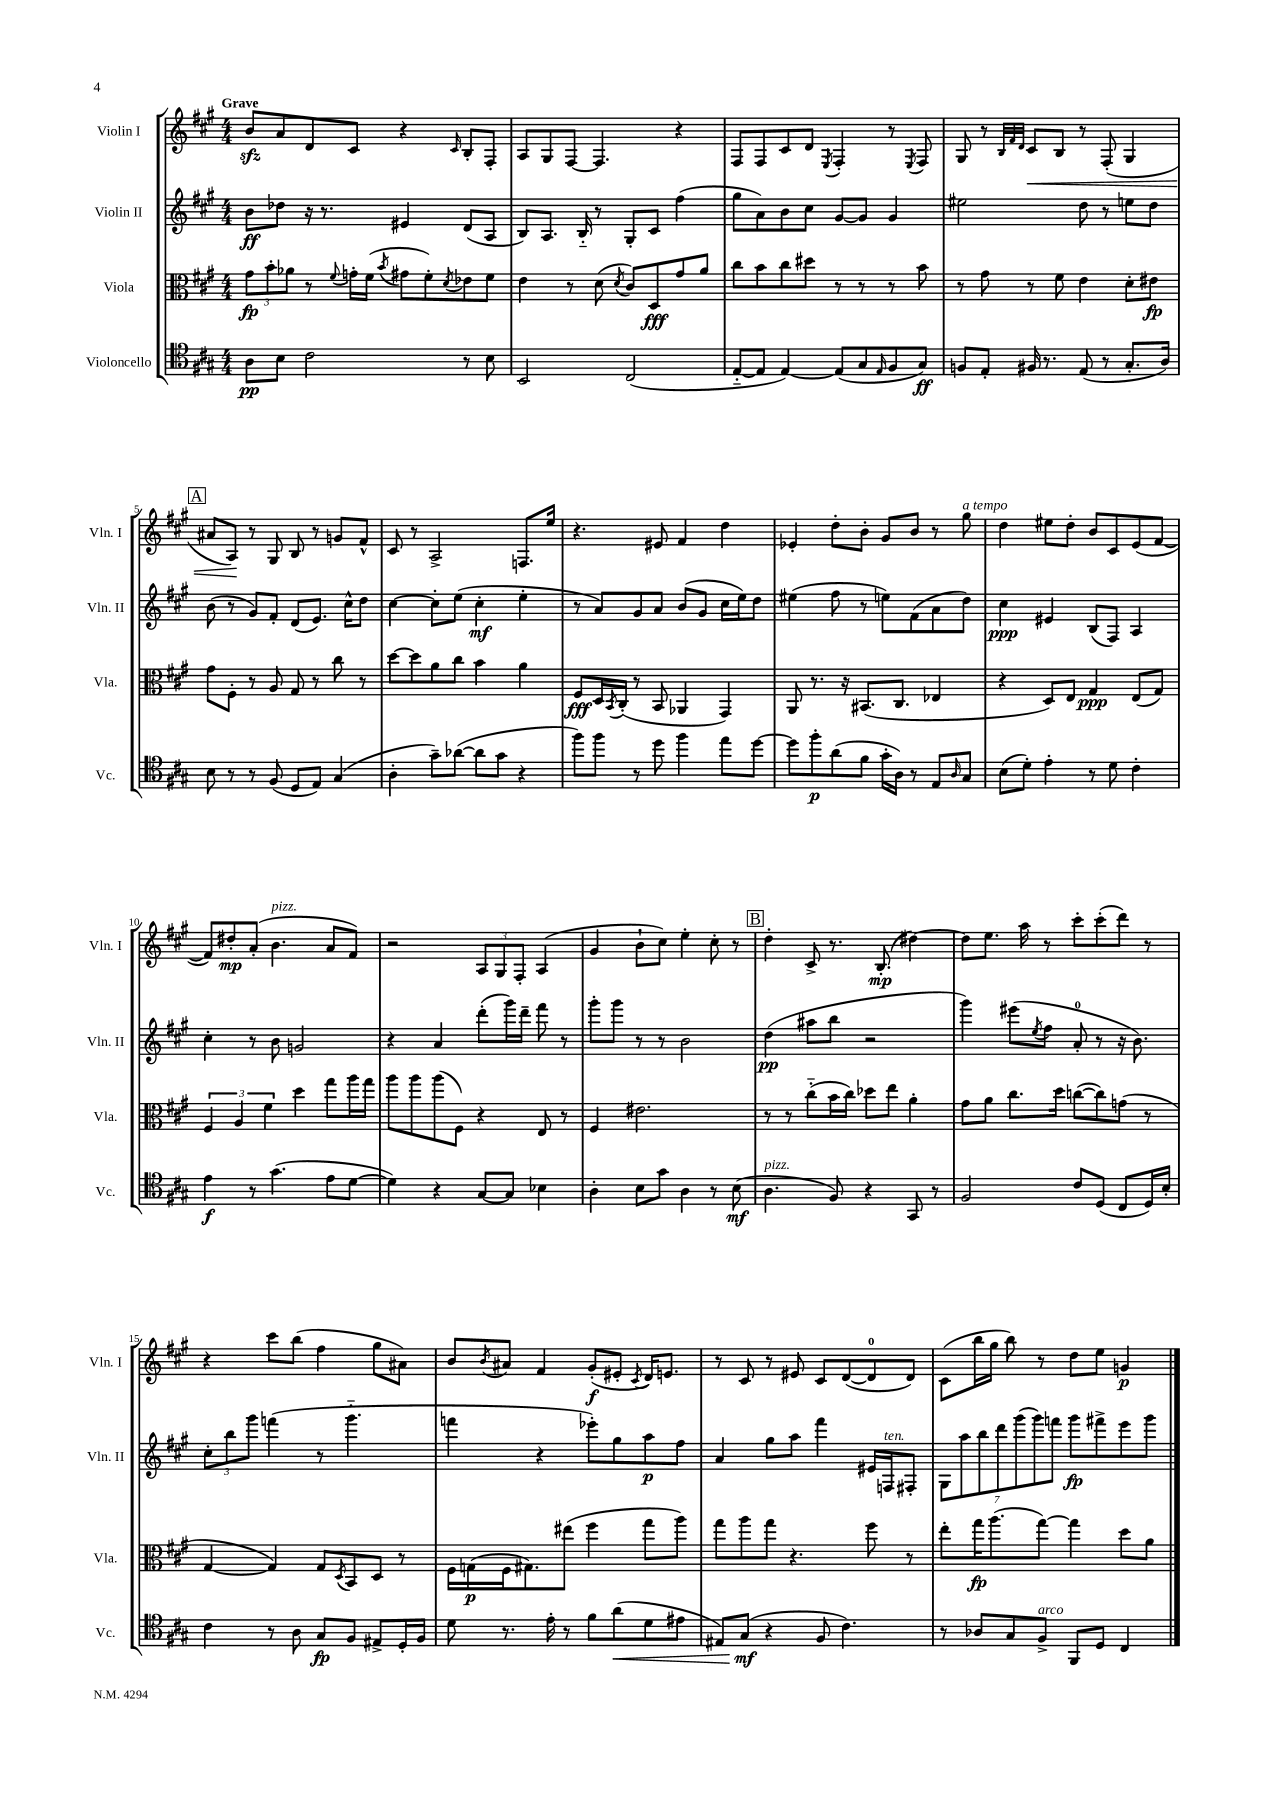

**kern	**kern	**kern	**kern
*staff4	*staff3	*staff2	*staff1
*clefC4	*clefC3	*clefG2	*clefG2
*k[f#c#g#]	*k[f#c#g#]	*k[f#c#g#]	*k[f#c#g#]
*M4/4	*M4/4	*M4/4	*M4/4
8A\L	12g#\L	8b\L	8b/L
.	12b'\	.	.
8B\J	.	8dd-\J	8a/
.	12a-\J	.	.
2c#\	8r	16r	8d/
.	.	8.r	.
.	8qqf#/	.	.
.	16g'\LL	.	8c#/J
.	(16f#\JJ	.	.
.	8qb/	.	.
.	8g#\L	4e#/	4r
.	8f#'\)	.	.
.	8qd/	.	16qqc#/
8r	8e-\	(8d/L	8B'/L
8B\	8f#\J	8A/J	8F#'/J
=	=	=	=
2BB/	4e\	8B/L)	8A/L
.	.	8.A/J	8G#/
.	8r	.	[8F#/J
.	.	16B'~/	.
.	(8d\	8r	4.F#/]
.	8qd/	.	.
(2C#/	8c#/L)	8G#'/L	.
.	8D/	8c#/J	.
.	8g#/	(4ff#\	4r
.	8a/J	.	.
=	=	=	=
[8E'~/L	8cc#\L	8gg#\L	8F#/L
8E/]J	8b\	8a\)	8F#/
[4E/)	8cc#\	8b\	8c#/
.	8dd#\J	8cc#\J	8d/J
.	.	.	8qE/
(8E/]L	8r	[8g#/L	4F#'/
8G#/	8r	8g#/]J	.
16qqE/	.	.	.
8F#/	8r	4g#/	8r
.	.	.	8qE/
8G#/J)	8b\	.	8F#/
=	=	=	=
8F/L	8r	2ee#\	8G#/
8E'/J	8g#\	.	8r
.	.	.	32qqB/LLL
.	.	.	32qqf#/
.	.	.	32qqd/JJJ
16F#/	8r	.	8c#/L
8.r	.	.	.
.	8f#\	.	8B/J
(8E/	4e\	8dd\	8r
8r	.	8r	(8F#'/
8.G#'/L	8d'\L	8ee\L	4G#/
.	8e#\J	8dd\J	.
16A/Jk)	.	.	.
=	=	=	=
8B\	8g#\L	(8b\	8a#/L
8r	8F#'\J	8r	8A/J)
8r	8r	8g#/L)	8r
(8F#/	8A/	8f#'/J	8G#/
8D/L	8G#/	(8d/L	8B/
8E/J)	8r	8.e/J)	8r
(4G#/	8cc#\	.	8g/L
.	.	16cc#^^\LK	.
.	8r	8dd\J	8f#^^/J
=	=	=	=
4A'\	[8dd\L	[4cc#\	8c#/
.	8dd\]	.	8r
8g#~\L)	8a\	8cc#'\]L	2A^/
([8a-\J	8cc#\J	(8ee\J	.
8a-\]L	4b\	4cc#'\	.
8g#\J	.	.	.
4r	4a\	4ee'\	8.F/L
.	.	.	16ee/Jk
=	=	=	=
8ff#\L)	8F#/L	8r	4.r
8ff#\J	16D/L	8a/L)	.
.	8qBB/	.	.
.	(16C#'/JJ	.	.
8r	8r	8g#/	.
8dd\	8BB/	8a/J	8e#/
4ff#\	4AA-/	(8b/L	4f#/
.	.	8g#/J	.
8ee\L	4GG#/)	16cc#\LL	4dd\
.	.	16ee\J)	.
[8dd\J	.	8dd\J	.
=	=	=	=
8dd\]L	8AA/	(4ee#\	4e-'/
8ff#'\	8.r	.	.
(8a\	.	8ff#\	8dd'\L
.	16r	.	.
8f#\J	(8.BB#/L	8r	8b'\J
16g#'\LL	.	8ee\L)	8g#/L
16A\JJ)	8.C#/J	.	.
8r	.	(8f#\	8b/J
8E/L	4E-/	8a\	8r
16qqA/	.	.	.
8G#/J	.	8dd\J)	8gg#\
=	=	=	=
(8B\L	4r	4cc#\	4dd\
8d'\J)	.	.	.
4e'\	8D/L)	4e#/	8ee#\L
.	8E/J	.	8dd'\J
8r	4G#/	(8B/L	8b/L
8d\	.	8F#/J)	8c#/
4c#'\	(8E/L	4A/	(8e/
.	8G#/J)	.	[8f#/J
=	=	=	=
4e\	6F#/	4cc#'\	8f#/]L)
.	.	.	8dd#'/
.	6A/	.	.
8r	.	8r	(8a'/J
.	6f#\	.	.
(4.g#\	.	8b\	4.b\
.	4dd\	2g/	.
8e\L	8gg#\L	.	8a/L
[8d\J	16aa\L	.	8f#/J)
.	16gg#\JJ	.	.
=	=	=	=
4d\])	8aa\L	4r	2r
.	8aa\	.	.
4r	(8aa\	4a/	.
.	8F#\J)	.	.
[8G#/L	4r	(8ddd'\L	12A/L
.	.	.	12G#/
8G#/]J	.	16ggg#\L)	.
.	.	.	12F#'/J
.	.	16ddd~\JJ	.
4B-\	8E/	8fff#\	(4A/
.	8r	8r	.
=	=	=	=
4A'\	4F#/	8ggg#'\L	4g#/
.	.	8ggg#\J	.
8B\L	2.e#\	8r	8b`\L
8g#\J	.	8r	8cc#\J)
4A\	.	2b\	4ee'\
8r	.	.	8cc#'\
(8B\	.	.	8r
=	=	=	=
4.A\	8r	(4dd\	4dd'\
.	8r	.	.
.	(8cc#'~\L	8aa#\L	8c#^/
8F#/)	16b\L	8bb\J	8.r
.	16cc#\JJ)	.	.
4r	8dd-\L	2r	.
.	.	.	(8.B'/
.	8ee\J	.	.
8GG#/	4a'\	.	[4dd#\)
8r	.	.	.
=	=	=	=
2F#/	8g#\L	4ggg#\)	8dd#\]L
.	8a\J	.	8.ee\J
.	8.cc#\L	(8eee#\L	.
.	.	.	16aa\
.	.	8qee/	.
.	.	8ff#\J	8r
.	16dd\Jk	.	.
8c#/L	([8cc\L	8a'/	8ccc#'\L
(8D/J	8cc\])	8r	(8ccc#'\
8C#/L	(8g\J	16r	8ddd\J)
.	.	8.b\)	.
16D/L)	8r	.	8r
16B'/JJ	.	.	.
=	=	=	=
4c#\	[4G#/	12cc#'\L	4r
.	.	12bb\	.
.	.	12ggg#\J	.
8r	4G#/])	(4fff\	8ccc#\L
8A\	.	.	(8bb\J
8G#/L	8G#/L	8r	4ff#\
.	8qD/	.	.
8F#/J	8BB/	4.ggg#'~\	.
8E#^/L	8D/J	.	8gg#\L
16D'/L	8r	.	8a#\J)
16F#/JJ	.	.	.
=	=	=	=
8d\	16F#\LL	4fff\	8b/L
.	(16G\	.	.
.	.	.	8qb/
8.r	16F#\J	.	8a#/J
.	8.G#\)	.	.
.	.	4r	4f#/
16e'\	.	.	.
8r	(8ee#\J	.	.
8f#\L	4ff#\	8eee-'\L)	(8g#'/L
(8a\	.	8gg#\	8e#'/J
.	.	.	8qc#/
8d\	8gg#\L	8aa\	16d/LK)
.	.	.	8.e/J
8e#\J	8aa\J)	8ff#\J	.
=	=	=	=
8E#/L)	8gg#\L	4a/	8r
(8G#/J	8aa\	.	8c#/
4r	8gg#\J	8gg#\L	8r
.	4.r	8aa\J	8e#/
8F#/	.	4fff#\	8c#/L
4.c#\)	.	.	([8d/
.	8ff#\	16e#/LL	8d/]
.	.	16F/J	.
.	8r	8F#'/J	8d/J)
=	=	=	=
8r	8ee'\L	14G#\L	(8c#\L
.	.	14aa\	.
8A-/L	16gg#\K	.	16bb\L
.	.	14bb\	.
.	(8.aa\	.	16gg#\JJ
.	.	14ddd\	.
8G#/	.	.	8bb\)
.	.	(14ggg#\	.
.	.	14ggg#\)	.
8F#^/J	[8gg#\J)	.	8r
.	.	14fff\J	.
8FF#/L	4gg#\]	8ggg#\L	8dd\L
8D/J	.	8fff#^\	8ee\J
4C#/	8dd\L	8eee\	4g/
.	8a\J	8ggg#\J	.
==	==	==	==
*-	*-	*-	*-
